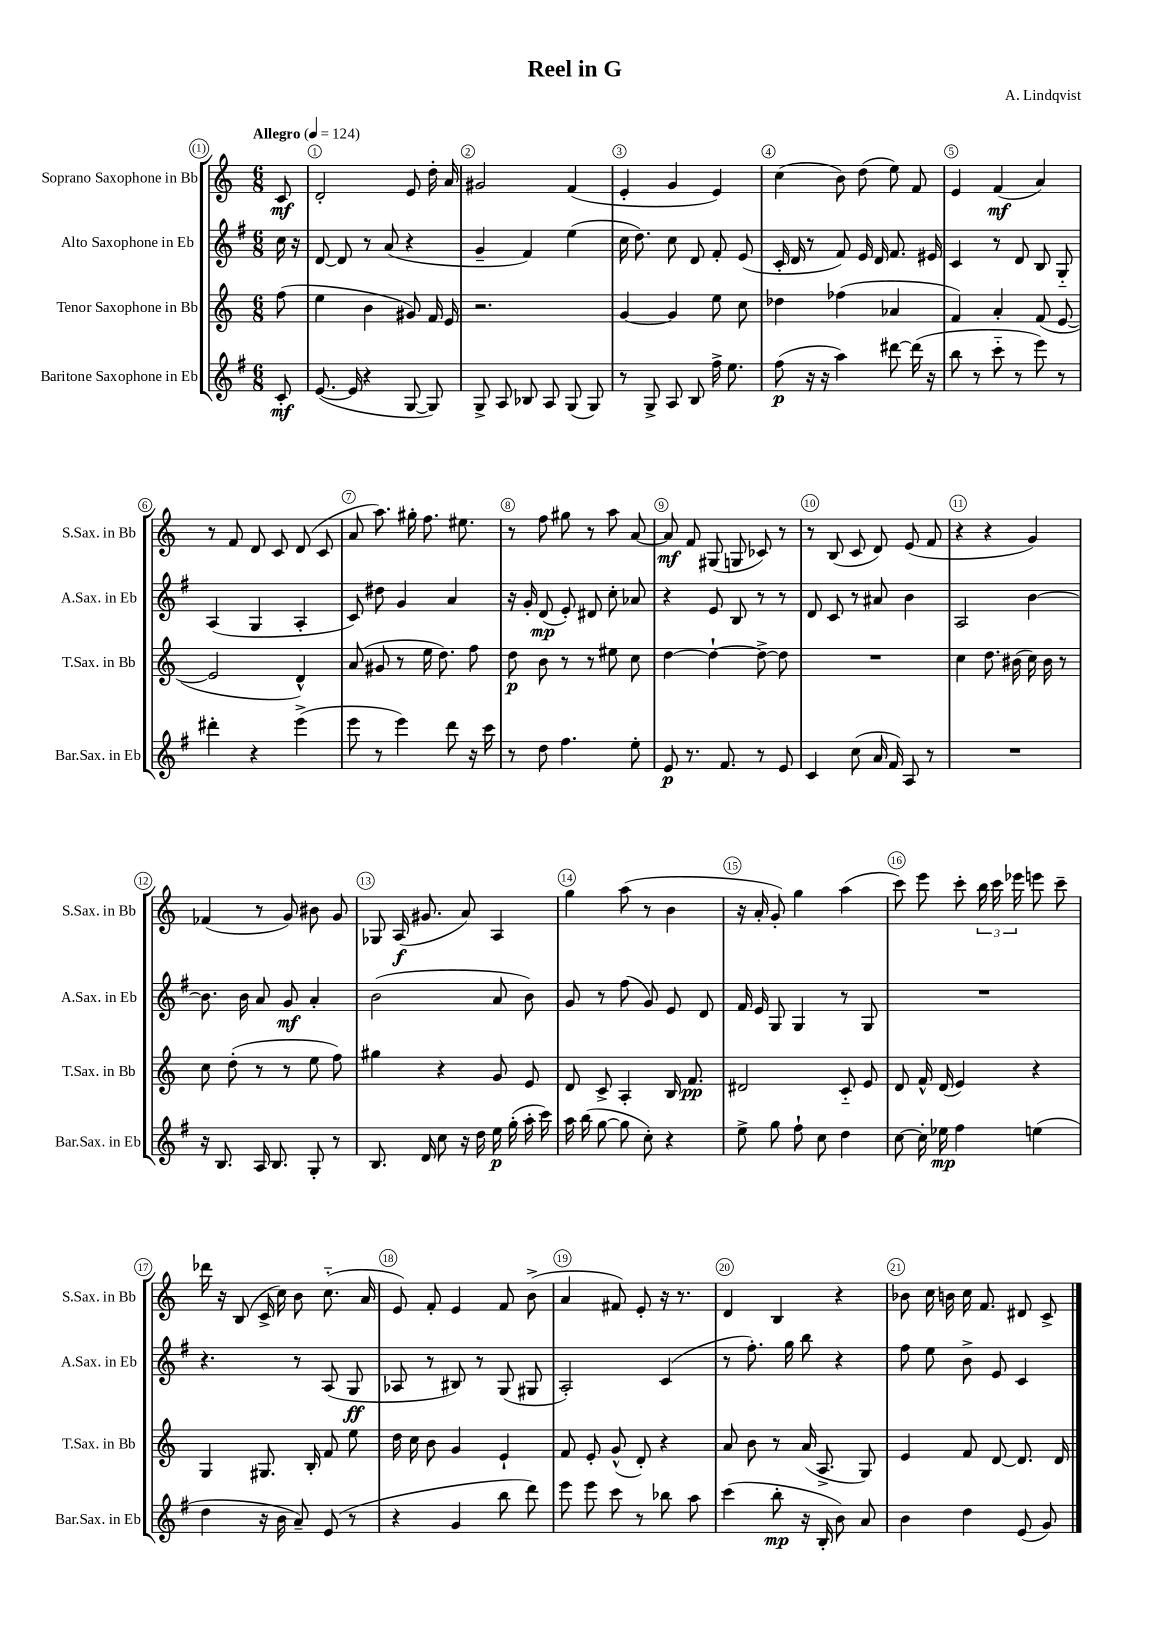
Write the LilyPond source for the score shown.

\header { title = "Reel in G" composer = "A. Lindqvist" }
<<
\new StaffGroup <<
\new Staff = "s0" \with { instrumentName = "Soprano Saxophone in Bb" shortInstrumentName = "S.Sax. in Bb" } {
    \clef treble \key c \major \numericTimeSignature \time 6/8 \partial 8 \tempo "Allegro" 4 = 124
    \autoBeamOff c'8\mf |
    d'2-. e'8 d''16-. a'16 |
    gis'2 f'4( |
    e'4-. g'4 e'4) |
    c''4( b'8) d''8( e''8) f'8 |
    e'4 f'4\mf( a'4) |
    r8 f'8 d'8 c'8 d'8( c'8 |
    a'8 a''8.) gis''16-. f''8. eis''8. |
    r8 f''8 gis''8 r8 a''8 a'8~ |
    a'8\mf f'8 gis8( g8 ces'8) r8 |
    r8 b8( c'8 d'8) e'8( f'8 |
    r4 r4 g'4) |
    fes'4( r8 g'8) bis'8 g'8 |
    ges8 a16\f( gis'8. a'8) a4 |
    g''4 a''8( r8 b'4 |
    r16 a'16-. g'8-.) g''4 a''4( |
    c'''8) e'''8 c'''8-. \tuplet 3/2 { b''16 c'''16 ees'''16 } e'''8 c'''8-- |
    des'''16 r16 b8( c'16-> c''16) b'8 c''8.-_( a'16 |
    e'8) f'8-. e'4 f'8 b'8->( |
    a'4 fis'8) e'8-. r16 r8. |
    d'4 b4 r4 |
    bes'8 c''16 b'16 c''16 f'8. dis'8 c'8-> \bar "|." |
}
\new Staff = "s1" \with { instrumentName = "Alto Saxophone in Eb" shortInstrumentName = "A.Sax. in Eb" } {
    \clef treble \key g \major \numericTimeSignature \time 6/8 \partial 8
    \autoBeamOff c''16 r16 |
    d'8~ d'8 r8 a'8( r4 |
    g'4-- fis'4) e''4( |
    c''16 d''8.) c''8 d'8 fis'8-. e'8( |
    c'16-. d'16 r8 fis'8) e'16 d'16 fis'8. eis'16 |
    c'4 r8 d'8 b8 g8-_ |
    a4( g4 a4-. |
    c'8) dis''8 g'4 a'4 |
    r16 g'16-. d'8\mp( e'8-.) dis'8 c''8-. aes'8 |
    r4 e'8 b8 r8 r8 |
    d'8 c'8 r8 ais'8 b'4 |
    a2 b'4~ |
    b'8. b'16 a'8 g'8\mf a'4-. |
    b'2( a'8 b'8) |
    g'8 r8 fis''8( g'8) e'8 d'8 |
    fis'16 e'16 g8 g4 r8 g8 |
    R2. |
    r4. r8 a8( g8\ff |
    aes8 r8 bis8) r8 g8( gis8 |
    a2-.) c'4( |
    r8 fis''8.-.) g''16 b''8 r4 |
    fis''8 e''8 b'8-> e'8 c'4 \bar "|." |
}
\new Staff = "s2" \with { instrumentName = "Tenor Saxophone in Bb" shortInstrumentName = "T.Sax. in Bb" } {
    \clef treble \key c \major \numericTimeSignature \time 6/8 \partial 8
    \autoBeamOff f''8( |
    e''4 b'4 gis'8) f'16 e'16 |
    r2. |
    g'4~ g'4 e''8 c''8 |
    des''4 fes''4( aes'4 |
    f'4) a'4-. f'8( e'8~ |
    e'2 d'4-^) |
    a'8( gis'8 r8 e''16 d''8.) f''8 |
    d''8\p b'8 r8 r8 eis''8 c''8 |
    d''4~ d''4~-! d''8~-> d''8 |
    R2. |
    c''4 d''8. bis'16( c''16) bis'16 r8 |
    c''8 d''8-.( r8 r8 e''8 f''8) |
    gis''4 r4 g'8 e'8 |
    d'8 c'8-> a4-. b16 f'8.\pp |
    dis'2 c'8-_ e'8 |
    d'8 f'16-^ d'16( e'4) r4 |
    g4 gis8. b16-. f'8 e''8 |
    d''16 c''16 b'8 g'4 e'4-! |
    f'8 e'8-. g'8-^( d'8-.) r4 |
    a'8 b'8 r8 a'16( a8.-> g8) |
    e'4 f'8 d'8~ d'8. d'16 \bar "|." |
}
\new Staff = "s3" \with { instrumentName = "Baritone Saxophone in Eb" shortInstrumentName = "Bar.Sax. in Eb" } {
    \clef treble \key g \major \numericTimeSignature \time 6/8 \partial 8
    \autoBeamOff c'8-.\mf |
    e'8.~( e'16 r4 g8~ g8) |
    g8-> a8 bes8 a8 g8( g8) |
    r8 g8-> a8 b8 fis''16-> e''8. |
    fis''8\p( r16 r16 a''4) dis'''8~ dis'''16( r16 |
    b''8 r8 c'''8-_ r8 e'''8) r8 |
    dis'''4-. r4 e'''4->( |
    e'''8 r8 e'''4) d'''8 r16 c'''16 |
    r8 d''8 fis''4. e''8-. |
    e'8\p r8. fis'8. r8 e'8 |
    c'4 c''8( a'16 fis'16) a8 r8 |
    R2. |
    r16 b8. a16 b8. g8-. r8 |
    b8. d'16 c''8 r16 d''16 e''16\p g''16-.( a''16-. c'''16) |
    a''16 b''16( g''8~ g''8 c''8-.) r4 |
    e''8-> g''8 fis''8-! c''8 d''4 |
    c''8~ c''16-. ees''16\mp fis''4 e''4( |
    d''4 r16 b'16 a'8--) e'8( r8 |
    r4 g'4 b''8 d'''8) |
    e'''8 e'''8 c'''8 r8 bes''8 a''8 |
    c'''4( b''8-.\mp r16 b16-. b'8) a'8 |
    b'4 d''4 e'8( g'8) \bar "|." |
}
>>
>>
\layout { \context { \Score \override BarNumber.break-visibility = ##(#f #t #t) barNumberVisibility = #all-bar-numbers-visible \override BarNumber.stencil = #(make-stencil-circler 0.1 0.3 ly:text-interface::print) } }
